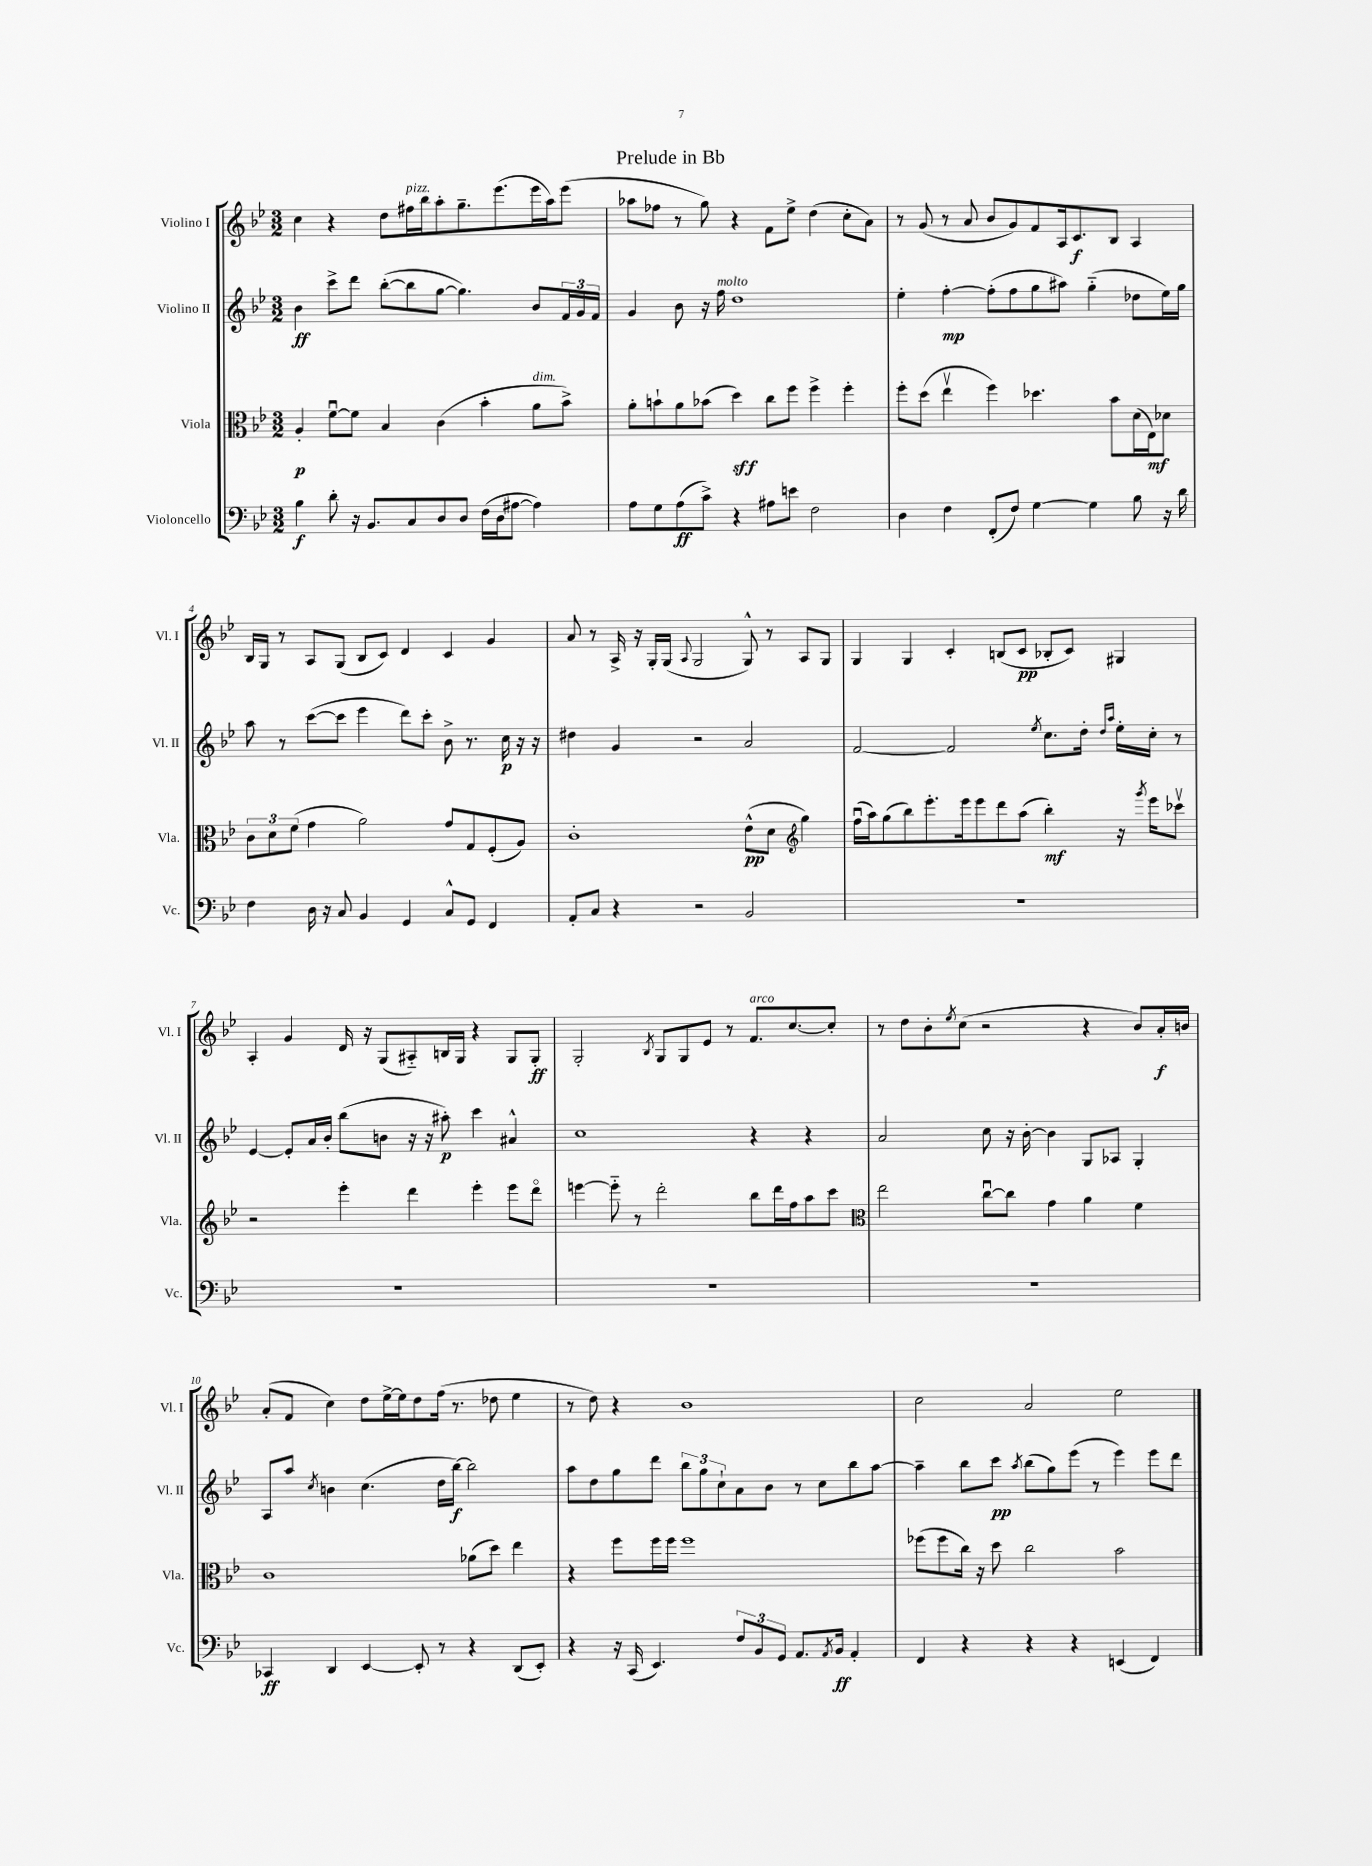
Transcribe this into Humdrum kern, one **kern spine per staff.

**kern	**kern	**kern	**kern
*staff4	*staff3	*staff2	*staff1
*clefF4	*clefC3	*clefG2	*clefG2
*k[b-e-]	*k[b-e-]	*k[b-e-]	*k[b-e-]
*M3/2	*M3/2	*M3/2	*M3/2
4B-	4A'	4b-	4cc
8d'	[8fu	8ccc^	4r
16r	8f]	8ddd	.
8.BB-	.	.	.
.	4B-	([8bb-'	8dd
8C	.	8bb-]	16ff#
.	.	.	16bb-
8D	(4c	[8gg	8aa'
8D	.	4.gg])	8.gg~
(16F	4b-'	.	.
16D	.	.	(8.eee-
[8A#	.	.	.
4A#])	8a	8b-	16eee-
.	.	.	16aa)
.	8b-^)	24f	(8eee-
.	.	24g	.
.	.	24f	.
=	=	=	=
8A	8a'	4g	8aa-
8G	8b`	.	8ff-
(8A	8a	8b-	8r
8c^)	(8b-	16r	8gg)
.	.	16ff	.
4r	4dd)	1dd	4r
8A#	8cc	.	8f
8e	8ff	.	8ee-^
2F	4ff^	.	(4dd
.	4ff'	.	8cc'
.	.	.	8a)
=	=	=	=
4D	8ff'	4ee-'	8r
.	(8dd	.	(8g
4F	4ee-v	[4ff'	8r
.	.	.	8a
(8FF'	4ff)	(8ff']	8b-
8F)	.	8ff	8g)
[4G	4.dd-	8gg	8f
.	.	8aa#)	16A
.	.	.	8.c
4G]	.	(4gg'~	.
.	8b-	.	8B-
8B-	(16d	8dd-	4A
.	16E-)	.	.
16r	8d-	16ee-)	.
16d	.	16gg	.
=	=	=	=
4F	12c	8aa	16B-
.	.	.	16G
.	12d	.	.
.	.	8r	8r
.	(12f	.	.
16D	4g	([8ccc	8A
16r	.	.	.
8C	.	8ccc]	(8G
4BB-	2a)	4eee-	8B-
.	.	.	8c)
4GG	.	8ddd)	4d
.	.	8ccc'	.
8C^^	8g	8b-^	4c
8GG	8G	8.r	.
4FF	(8F'	.	4g
.	.	16cc	.
.	8A)	16r	.
.	.	16r	.
=	=	=	=
8AA'	1c'	4dd#	8a
8C	.	.	8r
4r	.	4g	16A^
.	.	.	16r
.	.	.	16G'
.	.	.	(16G
.	.	.	8qqA
2r	.	2r	2G
2BB-	(8e-^^	2a	8G^^)
.	8d	.	8r
*	*clefG2	*	*
.	4gg)	.	8A
.	.	.	8G
=	=	=	=
1.r	(16ffu	[2f	4G
.	16aa)	.	.
.	(8gg	.	.
.	8bb-)	.	4G
.	8.eee-'	.	.
.	.	2f]	4c'
.	16eee-	.	.
.	8eee-	.	.
.	8ddd	.	(8B
.	(8aa	.	8c
.	.	8qee-	.
.	4bb-')	8.cc	8B-'
.	.	.	8c)
.	.	16dd'	.
.	.	16qqdd	.
.	.	16qqaa	.
.	16r	16ee-'	4G#
.	8qggg	.	.
.	16eee-	16cc'	.
.	8ccc-v	8r	.
=	=	=	=
1.r	2r	[4e-	4A'
.	.	8e-']	4g
.	.	16a	.
.	.	16b-'	.
.	4eee-'	(8bb-	16d
.	.	.	16r
.	.	8b	(8G
.	4ddd	16r	8A#'~)
.	.	16r	.
.	.	8aa#')	16B
.	.	.	16G
.	4eee-'	4ccc	4r
.	8eee-	4a#^^	8G
.	8dddo	.	8G'
=	=	=	=
1.r	[4eee	1cc	2G'
.	8eee'~]	.	.
.	8r	.	.
.	.	.	8qB-
.	2ddd'	.	8G
.	.	.	8G
.	.	.	8e-
.	.	.	8r
.	8bb-	4r	8.f
.	16ddd	.	.
.	16ff	.	[8.cc
.	8aa	4r	.
.	8ccc	.	8cc']
=	=	=	=
*	*clefC3	*	*
1.r	2ee-	2a	8r
.	.	.	8dd
.	.	.	8b-'
.	.	.	8qee-
.	.	.	(8cc
.	[8ccu	8cc	2r
.	8cc]	16r	.
.	.	[16b-'	.
.	4g	4b-]	.
.	4a	8G	4r
.	.	8A-	.
.	4f	4G'	8b-)
.	.	.	16a'
.	.	.	16b
=	=	=	=
4CC-	1c	8A	(8a'
.	.	8aa	8f
.	.	8qcc	.
4DD	.	4b	4cc)
[4EE-	.	(4.cc	8dd
.	.	.	[16ee-^
.	.	.	16ee-]
8EE-']	.	.	8dd
8r	.	16dd	(16ff
.	.	[16bb-)	8.r
4r	(8a-	2bb-]	.
.	8dd)	.	8dd-
(8DD	4ee-	.	4ee-
8EE-')	.	.	.
=	=	=	=
4r	4r	8aa	8r
.	.	8dd	8dd)
16r	8ff	8gg	4r
(16CC	.	.	.
4.EE-)	16ff	8ddd	.
.	16ff	.	.
.	1ff	12bb-	1b-
.	.	12gg	.
.	.	12cc`	.
12F	.	8a	.
12BB-	.	.	.
.	.	8b-	.
12GG	.	.	.
8.AA	.	8r	.
.	.	8cc	.
8qAA	.	.	.
16BB-	.	.	.
4AA'	.	8bb-	.
.	.	[8aa	.
=	=	=	=
4FF	(8ff-	4aa~]	2cc
.	8ff-	.	.
4r	16cc)	8bb-	.
.	16r	.	.
.	8dd	8ccc	.
.	.	8qaa	.
4r	2cc	(8bb-	2a
.	.	8gg)	.
4r	.	(8eee-	.
.	.	8r	.
(4EE	2b-	4eee-)	2ee-
4FF)	.	8eee-	.
.	.	8ddd	.
==	==	==	==
*-	*-	*-	*-
